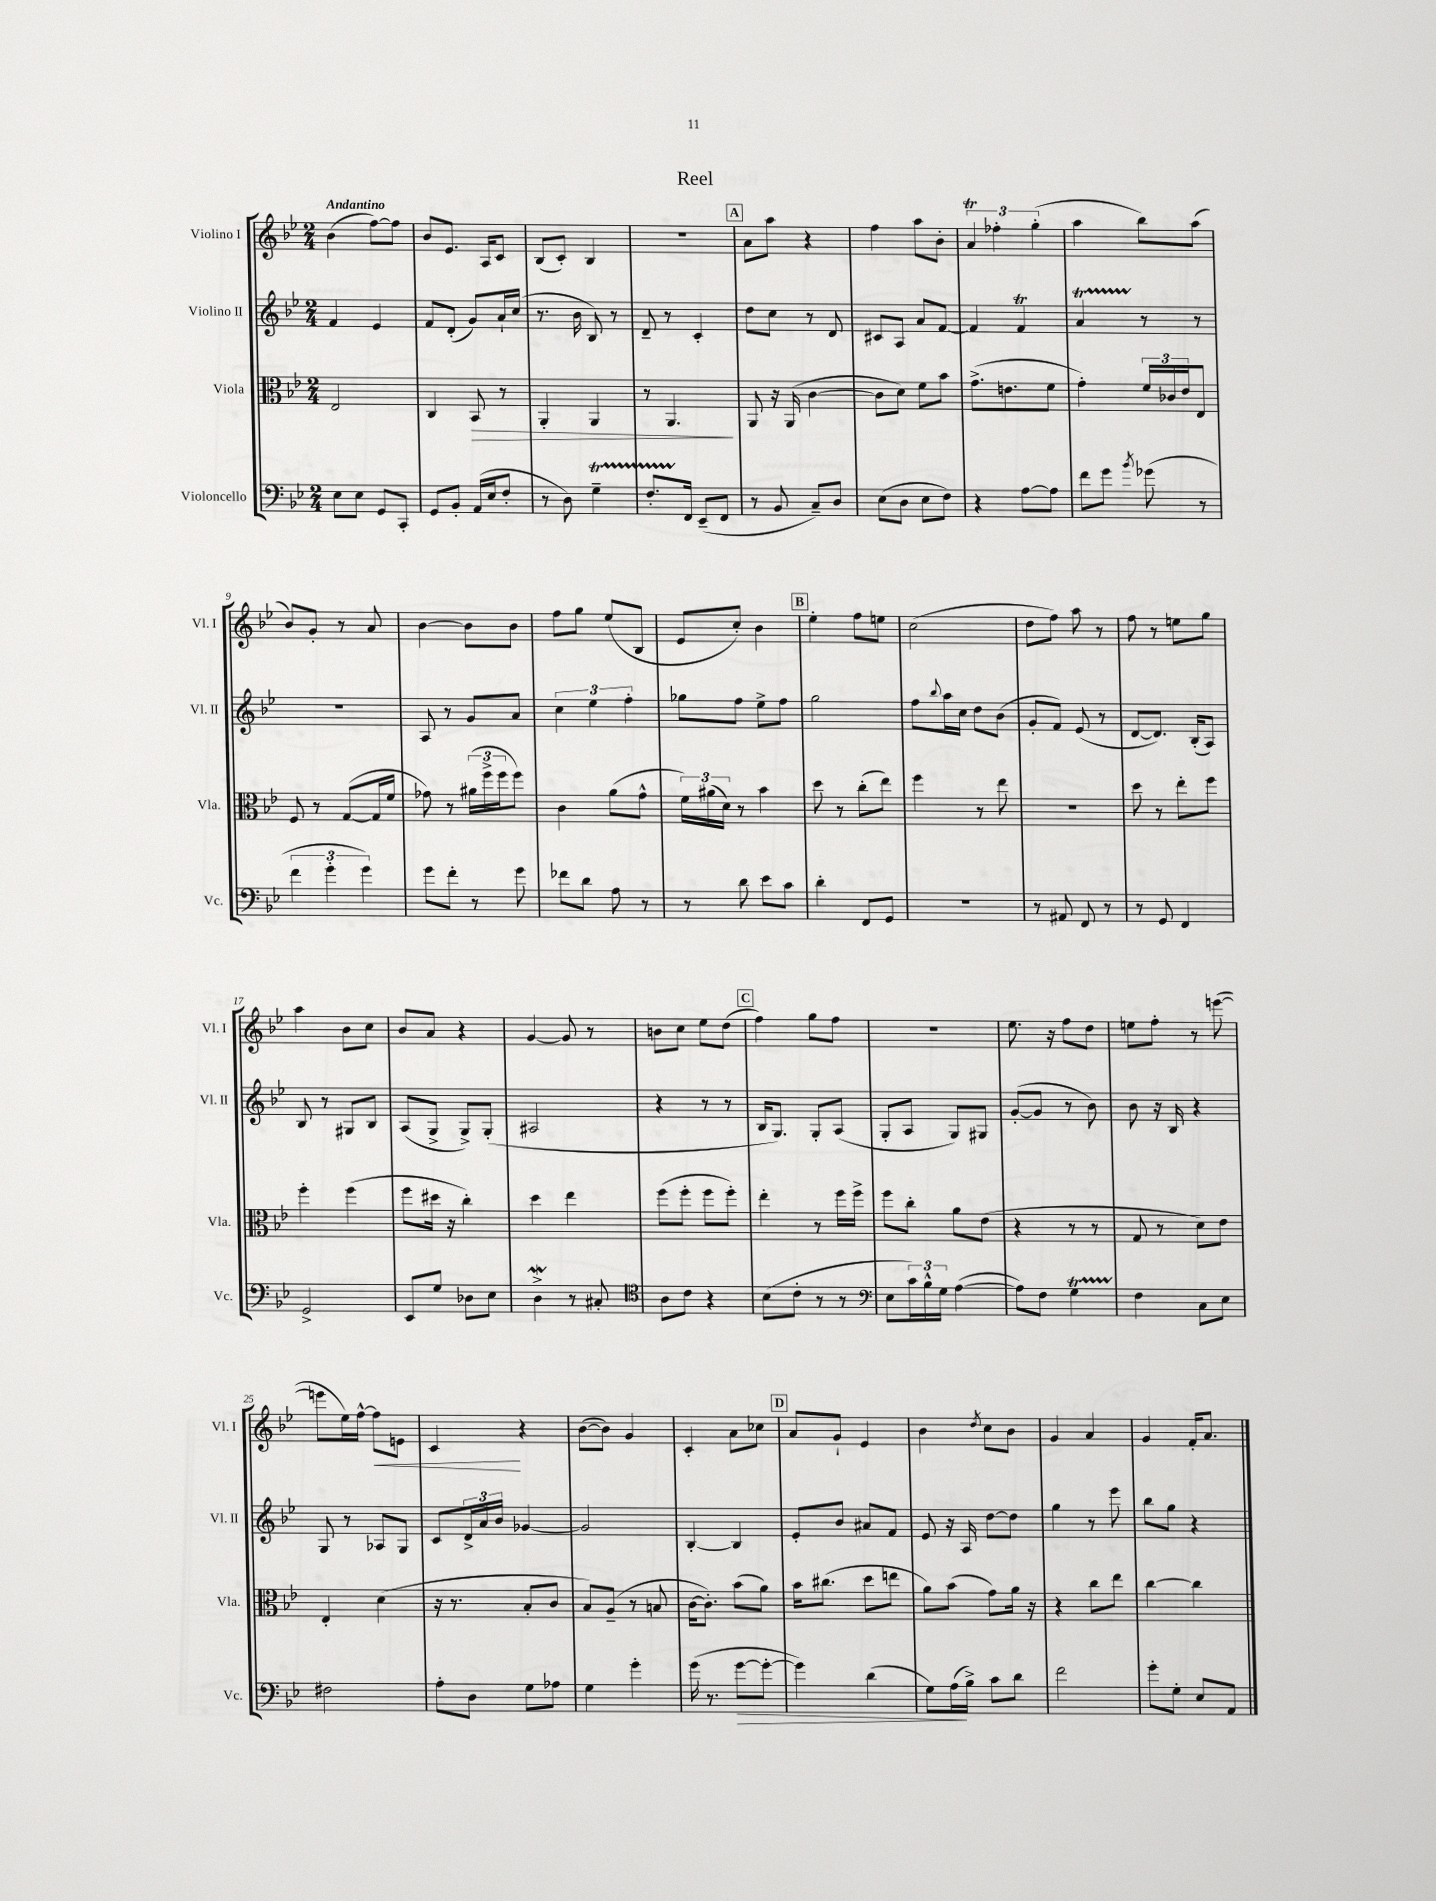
\header { title = "Reel" }
<<
\new StaffGroup <<
\new Staff = "s0" \with { instrumentName = "Violino I" shortInstrumentName = "Vl. I" } {
    \clef treble \key bes \major \numericTimeSignature \time 2/4 \tempo "Andantino"
    bes'4( f''8~) f''8 |
    bes'8 ees'8. a16 c'8 |
    bes8( c'8-.) bes4 |
    R2 |
    \mark \markup { \box "A" } a'8 a''8 r4 |
    f''4 a''8 bes'8-. |
    \tuplet 3/2 { a'4\trill fes''4-. g''4-.( } |
    a''4 bes''8) a''8( |
    bes'8) g'8-. r8 a'8 |
    bes'4~ bes'8 bes'8 |
    f''8 g''8 ees''8( bes8 |
    ees'8 c''8-.) bes'4 |
    \mark \markup { \box "B" } ees''4-. f''8 e''8 |
    c''2( |
    d''8 f''8) a''8 r8 |
    f''8 r8 e''8 g''8 |
    a''4 bes'8 c''8 |
    bes'8 a'8 r4 |
    g'4~ g'8 r8 |
    b'8 c''8 ees''8 d''8( |
    \mark \markup { \box "C" } f''4) g''8 f''8 |
    R2 |
    ees''8. r16 f''8 d''8 |
    e''8 f''8-. r8 e'''8~( |
    e'''8 ees''16) f''16~-^ f''8\< e'8 |
    c'4\! r4 |
    bes'8~( bes'8) g'4 |
    c'4-. a'8 ces''8 |
    \mark \markup { \box "D" } a'8 g'8-! ees'4 |
    bes'4 \acciaccatura { d''8 } c''8 bes'8 |
    g'4 a'4 |
    g'4 f'16-. a'8. \bar "|." |
}
\new Staff = "s1" \with { instrumentName = "Violino II" shortInstrumentName = "Vl. II" } {
    \clef treble \key bes \major \numericTimeSignature \time 2/4
    f'4 ees'4 |
    f'8 d'8-.( g'8) a'16-! c''16( |
    r8. bes'16 bes8) r8 |
    d'8-- r8 c'4-. |
    \mark \markup { \box "A" } d''8 c''8 r8 d'8 |
    cis'8 a8 a'8 f'8~ |
    f'4 f'4\trill |
    a'4\startTrillSpan r8\stopTrillSpan r8 |
    R2 |
    a8 r8 g'8 a'8 |
    \tuplet 3/2 { c''4 ees''4 f''4-. } |
    ges''8 f''8 ees''8-> f''8 |
    \mark \markup { \box "B" } g''2 |
    f''8 \appoggiatura { bes''8 } a''16 c''16 d''8 bes'8( |
    g'8-. f'8) ees'8( r8 |
    d'8~ d'8.) bes16-.( a8) |
    bes8 r8 gis8 bes8 |
    a8( g8-> g8->) g8-.( |
    ais2 |
    r4 r8 r8 |
    \mark \markup { \box "C" } bes16 g8.) g8-. a8( |
    g8-. a8 g8) gis8 |
    g'8~-.( g'8 r8 bes'8) |
    bes'8 r16 bes16 r4 |
    g8 r8 aes8 g8 |
    c'8 \tuplet 3/2 { d'16-> a'16 bes'16 } ges'4~ |
    ges'2 |
    bes4~-. bes4 |
    \mark \markup { \box "D" } ees'8-. bes'8 ais'8 f'8 |
    ees'8 r16 a16 d''8~ d''8 |
    g''4 r8 ees'''8 |
    bes''8 g''8 r4 \bar "|." |
}
\new Staff = "s2" \with { instrumentName = "Viola" shortInstrumentName = "Vla." } {
    \clef alto \key bes \major \numericTimeSignature \time 2/4
    ees2 |
    c4 bes,8\> r8 |
    a,4-. a,4 |
    r8 a,4.\! |
    \mark \markup { \box "A" } a,8 r16 a,16( c'4~ |
    c'8 d'8) f'8 bes'8 |
    g'8.->( e'8. f'8 |
    g'4-.) \tuplet 3/2 { f'16 ces'16 ees'16 } ees8 |
    f8 r8 g8~( g16 f'16 |
    ges'8) r8 \tuplet 3/2 { ais'16( f''16-> f''16 } f''8) |
    c'4 a'8( g'8-^ |
    \tuplet 3/2 { f'16) ais'16( d'16) } r8 bes'4 |
    \mark \markup { \box "B" } d''8 r8 c''8-.( ees''8) |
    f''4 r8 ees''8 |
    R2 |
    d''8 r8 ees''8-. f''8 |
    f''4-. f''4( |
    f''8 dis''16 r16 c''4-.) |
    d''4 ees''4 |
    f''8( f''8-. f''8 f''8-.) |
    \mark \markup { \box "C" } ees''4-. r8 f''16 f''16-> |
    f''8 c''8-. a'8 ees'8( |
    r4 r8 r8 |
    g8 r8 d'8) ees'8 |
    ees4-. d'4( |
    r16 r8. bes8-. c'8 |
    bes8) a8--( r8 b8 |
    c'16~ c'8.-.) bes'8( a'8) |
    \mark \markup { \box "D" } bes'16 cis''8.( d''8 e''8 |
    a'8) bes'8( g'8) a'16 r16 |
    r4 c''8 ees''8 |
    c''4~ c''4 \bar "|." |
}
\new Staff = "s3" \with { instrumentName = "Violoncello" shortInstrumentName = "Vc." } {
    \clef bass \key bes \major \numericTimeSignature \time 2/4
    ees8 ees8 g,8 c,8-. |
    g,8 bes,8-. a,16( ees16 f8-. |
    r8 d8) g4--\startTrillSpan |
    f8.-. f,16\stopTrillSpan ees,8--( f,8 |
    \mark \markup { \box "A" } r8 bes,8 c8--) d8 |
    ees8( d8 ees8 f8) |
    r4 a8~ a8 |
    f'8 g'8 \acciaccatura { bes'8 } ges'8( r8 |
    \tuplet 3/2 { f'4 g'4-. g'4) } |
    g'8 f'8-. r8 g'8 |
    fes'8 d'8 a8 r8 |
    r8 d'8 ees'8 c'8 |
    \mark \markup { \box "B" } d'4-. f,8 g,8 |
    r2 |
    r8 ais,8 f,8 r8 |
    r8 g,8 f,4 |
    g,2-> |
    ees,8 g8 des8 ees8 |
    d4->\mordent r8 cis8-. |
    \clef tenor a8 c'8 r4 |
    \mark \markup { \box "C" } bes8( c'8-. r8 r8 |
    \clef bass ees8 \tuplet 3/2 { c'16) bes16-^ g16 } a4~( |
    a8) f8 g4\startTrillSpan |
    f4\stopTrillSpan c8 ees8 |
    fis2 |
    a8-. d8 g8 aes8 |
    g4 g'4-. |
    g'16( r8. g'8~\> g'8~-. |
    \mark \markup { \box "D" } g'4) d'4( |
    g8) a16\!( bes16->) c'8 d'8 |
    f'2 |
    g'8-. g8-. ees8 a,8 \bar "|." |
}
>>
>>
